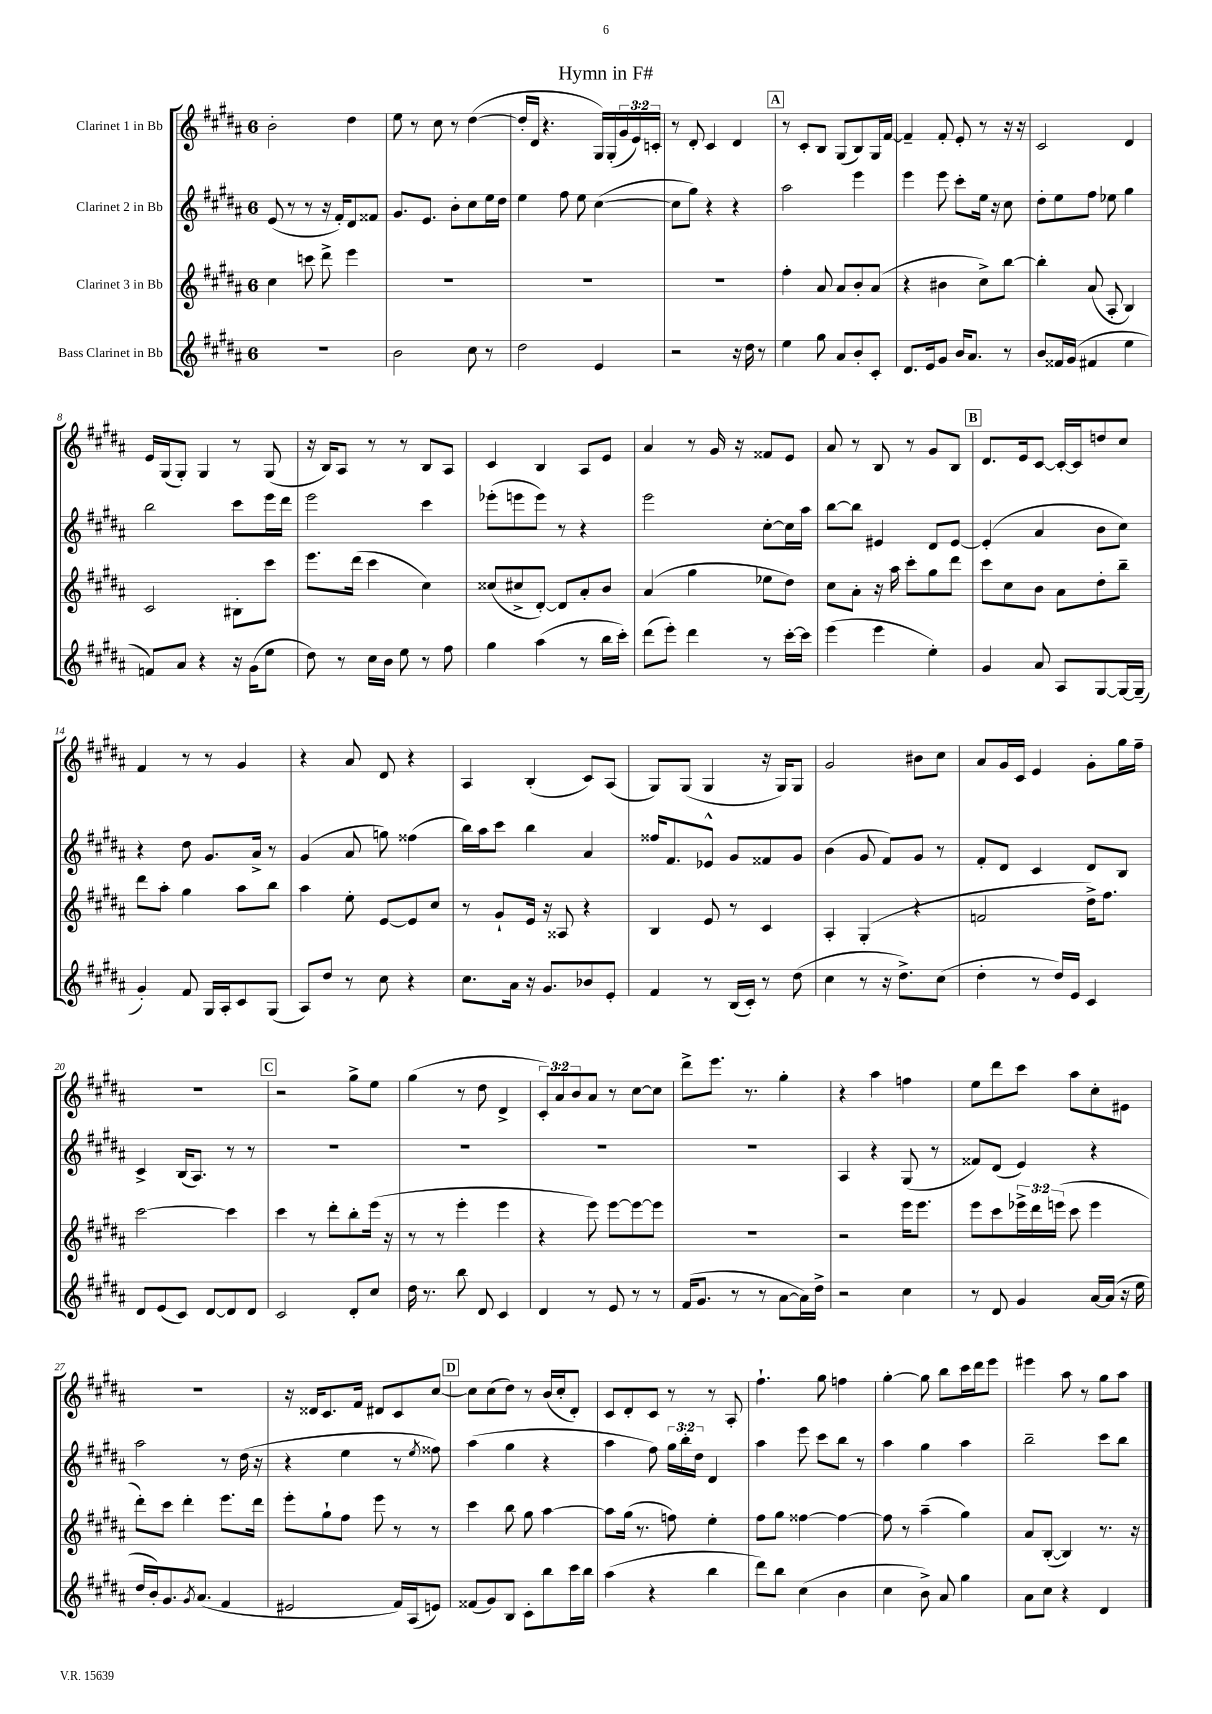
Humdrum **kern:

**kern	**kern	**kern	**kern
*staff4	*staff3	*staff2	*staff1
*clefG2	*clefG2	*clefG2	*clefG2
*k[f#c#g#d#a#]	*k[f#c#g#d#a#]	*k[f#c#g#d#a#]	*k[f#c#g#d#a#]
*M6/8	*M6/8	*M6/8	*M6/8
2.r	4cc#	(8e	2b'
.	.	8r	.
.	8ccc	8r	.
.	8ddd#^	16r	.
.	.	16f#')	.
.	4eee	8d#	4dd#
.	.	8f##	.
=	=	=	=
2b	2.r	8.g#	8ee
.	.	.	8r
.	.	8.e	.
.	.	.	8cc#
.	.	8b'	8r
8cc#	.	8cc#	([4dd#
8r	.	16ee	.
.	.	16dd#	.
=	=	=	=
2dd#	2.r	4ee	16dd#']
.	.	.	16d#
.	.	.	4.r
.	.	8ff#	.
.	.	8ee	.
4e	.	([4cc#	16G#)
.	.	.	(16G#'
.	.	.	24g#
.	.	.	24e)
.	.	.	24c'
=	=	=	=
2r	2.r	8cc#]	8r
.	.	8gg#)	8d#'
.	.	4r	4c#
16r	.	4r	4d#
16dd#	.	.	.
8r	.	.	.
=	=	=	=
4ee	4ff#'	2aa#	8r
.	.	.	8c#'
8gg#	8a#	.	8B
8a#	8a#	.	(8G#
8b'	8b'	4eee	8B)
8c#'	(8a#	.	16G#
.	.	.	[16f#
=	=	=	=
8.d#	4r	4eee	4f#~]
16e	.	.	.
8g#	4b#	8eee	8f#'
16b	.	8ccc#'	8e'
8.a#	.	.	.
.	8cc#^)	16ee	8r
.	.	16r	.
8r	[8bb	8cc#	16r
.	.	.	16r
=	=	=	=
8b	4bb']	8dd#'	2c#
16f##	.	8ee	.
(16g#	.	.	.
4f#	(8a#	8ff#	.
.	8A#'	8ee-	.
4ee	4B)	4gg#	4d#
=	=	=	=
8f)	2c#	2bb	16e
.	.	.	(16G#
8a#	.	.	8G#')
4r	.	.	4G#
16r	8B#'	8ccc#	8r
(16g#	.	.	.
8ee	8ccc#	16eee	(8G#
.	.	16ddd#	.
=	=	=	=
8dd#)	8.eee	2eee	16r
.	.	.	16B)
8r	.	.	8A#
.	(16ddd#	.	.
16cc#	4ccc#	.	8r
16b	.	.	.
8ee	.	.	8r
8r	4cc#)	4ccc#	8B
8ff#	.	.	8A#
=	=	=	=
4gg#	(8cc##	(8eee-'	4c#
.	8cc#^	8eee	.
(4aa#	[8d#')	8eee)	4B
.	8d#]	8r	.
8r	8a#'	4r	8A#
16bb	8b	.	8e
16ccc#')	.	.	.
=	=	=	=
(8ddd#	(4a#	2eee	4a#
8eee')	.	.	.
4ddd#	4gg#	.	8r
.	.	.	16g#
.	.	.	16r
8r	8ee-	[8cc#'	8f##
[16ccc#'	8dd#)	16cc#]	8e
16ccc#]	.	16aa#	.
=	=	=	=
(4eee	8cc#	[8bb	8a#
.	8a#'	8bb]	8r
4eee	16r	4e#	8B
.	16aa#	.	.
.	8ccc#'	.	8r
4ee')	8gg#	8d#	8g#
.	8ddd#	[8e#	8B
=	=	=	=
4g#	8ccc#	(4e#']	8.d#
.	8cc#	.	.
.	.	.	16e
8a#	8b	4a#	[8c#
8A#	8a#	.	16c#'_
.	.	.	16c#]
[8G#	8dd#'	8b	8dd
16G#_	8bb~	8cc#)	8cc#
(16G#~]	.	.	.
=	=	=	=
4g#')	8ddd#	4r	4f#
.	8aa#'	.	.
8f#	4gg#	8dd#	8r
16G#	.	8.g#	8r
16A#'	.	.	.
8c#	8aa#	.	4g#
.	.	16a#^	.
(8G#	8bb	8r	.
=	=	=	=
8A#)	4aa#	(4g#	4r
8dd#	.	.	.
8r	8ee'	8a#	8a#
8cc#	[8e	8gg)	8d#
4r	8e]	(4ff##	4r
.	8cc#	.	.
=	=	=	=
8.cc#	8r	16bb)	4A#
.	.	16aa#	.
.	8g#`	8ccc#	.
16a#	.	.	.
16r	16e	4bb	(4B'
8.g#	16r	.	.
.	8A##	.	.
8b-	4r	4a#	8c#)
8e'	.	.	(8A#
=	=	=	=
4f#	4B	16ff##	8G#)
.	.	8.f#	.
.	.	.	(8G#
8r	8e	8e-^^	4G#
(16B	8r	8g#	.
16c#')	.	.	.
8r	4c#	8f##	16r
.	.	.	16G#)
(8dd#	.	8g#	8G#
=	=	=	=
4cc#	4A#'	(4b	2g#
8r	(4G#'	8g#	.
16r	.	8f#)	.
8.dd#^)	.	.	.
.	4r	8g#	8b#
(8cc#	.	8r	8cc#
=	=	=	=
4dd#'	2f	8f#'	8a#
.	.	8d#	16g#
.	.	.	16c#
8r	.	4c#	4e
16dd#)	.	.	.
16e	.	.	.
4c#	16dd#^)	8d#	8g#'
.	8.ff#	.	.
.	.	8B	16gg#
.	.	.	16ff#~
=	=	=	=
8d#	[2ccc#	4c#^	2.r
(8e	.	.	.
8c#)	.	(16B	.
.	.	8.A#)	.
[8d#	.	.	.
8d#]	4ccc#]	8r	.
8d#	.	8r	.
=	=	=	=
2c#	4ccc#	2.r	2r
.	8r	.	.
.	8ddd#'	.	.
8d#'	8bb'	.	8gg#^
8cc#	(16eee	.	8ee
.	16r	.	.
=	=	=	=
16dd#	8r	2.r	(4gg#
8.r	.	.	.
.	8r	.	.
8bb	4eee'	.	8r
8d#	.	.	8dd#
4c#	4eee	.	4d#^
=	=	=	=
4d#	4r	2.r	12c#')
.	.	.	12a#
.	.	.	12b
8r	8eee)	.	8a#
8e	[8eee	.	8r
8r	8eee_	.	[8cc#
8r	8eee]	.	8cc#]
=	=	=	=
(16f#	2.r	2.r	8ddd#^
8.g#	.	.	.
.	.	.	8.eee
8r	.	.	.
.	.	.	8.r
8r	.	.	.
[8a#	.	.	4gg#'
16a#])	.	.	.
16dd#^	.	.	.
=	=	=	=
2r	2r	4A#	4r
.	.	4r	4aa#
4cc#	16eee	(8G#	4ff
.	8.eee	.	.
.	.	8r	.
=	=	=	=
8r	8eee	8f##)	8ee
8d#	8ccc#	(8d#	8ddd#
4g#	24eee-^	4e)	8ccc#
.	24ddd#	.	.
.	(24eee	.	.
.	8ccc#	.	8aa#
[16a#	4eee	4r	8cc#'
(16a#]	.	.	.
16r	.	.	8e#
16ee	.	.	.
=	=	=	=
16dd#	8ddd#')	2aa#	2.r
16b')	.	.	.
8.g#	8ccc#	.	.
.	4ddd#'	.	.
8qg#	.	.	.
(8.a#	.	.	.
4f#	8.eee	8r	.
.	.	(16dd#	.
.	16ddd#	16r	.
=	=	=	=
2e#	8eee'	4r	16r
.	.	.	16d##
.	8gg#`	.	8.c#
.	8ff#	4ee	.
.	.	.	16f#
.	8eee	.	8d#
16f#)	8r	8r	8c#
(16A#	.	.	.
.	.	8qee	.
8e)	8r	8ff##)	[8cc#
=	=	=	=
(8f##	4ccc#	(4aa#	8cc#]
8g#)	.	.	(8cc#
8B	8bb	4gg#	8dd#)
8c#'	8gg#	.	8r
8bb	[4aa#	4r	(16b
.	.	.	16cc#'
16ccc#	.	.	8d#')
16bb	.	.	.
=	=	=	=
(4aa#	8aa#]	4aa#	8c#
.	(16gg#	.	8d#'
.	8.r	.	.
4r	.	8ff#)	8c#
.	8ff)	24gg#	8r
.	.	24bb'	.
.	.	24dd#	.
4bb	4ee'	4d#	8r
.	.	.	8A#'
=	=	=	=
8ddd#)	8ff#	4aa#	4.ff#`
8bb	8gg#	.	.
(4cc#	[4ff##	8eee	.
.	.	8ccc#	8gg#
4b	4ff##_	8bb	4ff
.	.	8r	.
=	=	=	=
4cc#	8ff##]	4aa#	[4gg#'
.	8r	.	.
8b^)	(4aa#~	4gg#	8gg#]
8a#	.	.	8bb
4gg#	4gg#)	4aa#	16ccc#
.	.	.	16ddd#
.	.	.	8eee
=	=	=	=
8a#	8a#	2bb~	4eee#
8cc#	([8B'	.	.
4r	4B])	.	8aa#
.	.	.	8r
4d#	8.r	8ccc#	8gg#
.	.	8bb	8aa#
.	16r	.	.
==	==	==	==
*-	*-	*-	*-
